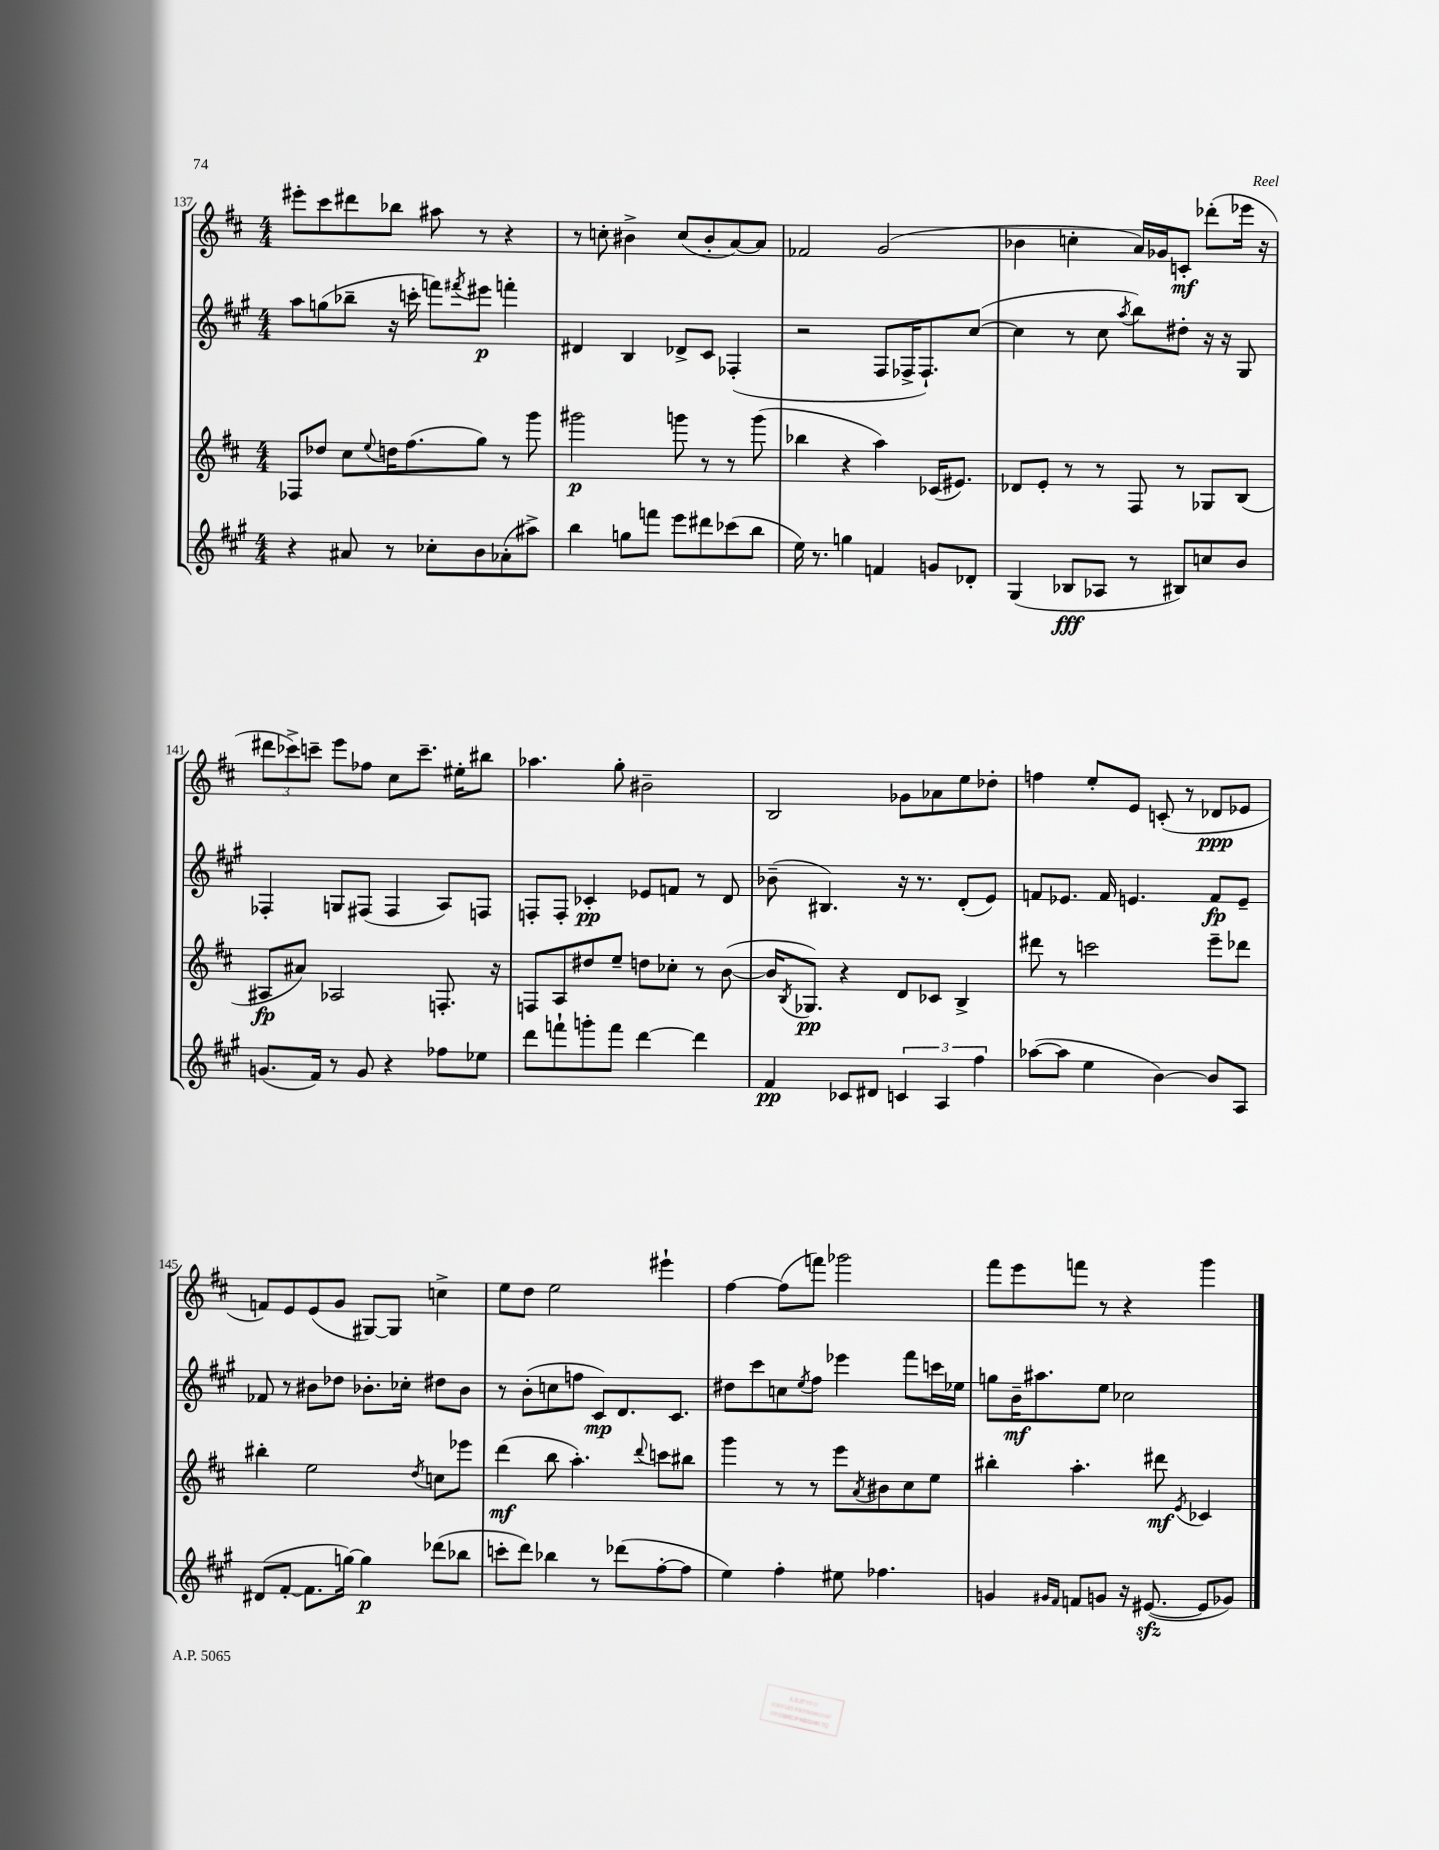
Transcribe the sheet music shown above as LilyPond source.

<<
\new StaffGroup <<
\new Staff = "s0" {
    \clef treble \key d \major \numericTimeSignature \time 4/4
    eis'''8-. cis'''8 dis'''8 bes''8 ais''8 r8 r4 |
    r8 c''8-. bis'4-> c''8( bis'8-. a'8~) a'8 |
    fes'2 g'2( |
    bes'4 c''4-. a'16) ges'16 c'8-.\mf des'''8-.( ees'''16 r16 |
    \tuplet 3/2 { dis'''8 ces'''8->) c'''8-- } e'''8 fes''8 cis''8 c'''8.-- eis''16-. bis''8 |
    aes''4. g''8-. bis'2-- |
    b2 ges'8 aes'8 e''8 des''8-. |
    f''4 e''8-. e'8 c'8-.( r8 des'8\ppp ees'8 |
    f'8) e'8 e'8( g'8 gis8~) gis8 c''4-> |
    e''8 d''8 e''2 eis'''4-! |
    fis''4~ fis''8( f'''8) ges'''2 |
    fis'''8 e'''8 f'''8 r8 r4 g'''4 \bar "|." |
}
\new Staff = "s1" {
    \clef treble \key a \major \numericTimeSignature \time 4/4
    a''8 g''8( bes''8-- r16 c'''16-. f'''8) \acciaccatura { fis'''8 } eis'''8\p f'''4-. |
    dis'4 b4 des'8-> cis'8 fes4-.( |
    r2 fis8 fes16-> fes8.-!) cis''8~( |
    cis''4 r8 cis''8 \acciaccatura { a''8 } b''8) dis''8-. r16 r16 gis8 |
    fes4-. g8 fis8( fis4 a8) f8 |
    f8-. f8-. ces'4-.\pp ees'8 f'8 r8 d'8 |
    bes'8--( bis4.) r16 r8. d'8-.( e'8) |
    f'8 ees'8. f'16 e'4. f'8\fp e'8-- |
    fes'8 r8 bis'8 des''8 bes'8.-. ces''16-. dis''8 bes'8 |
    r8 b'8-.( c''8 f''8 cis'8\mp) d'8. cis'8. |
    dis''8 cis'''8 c''8 \acciaccatura { e''8 } fis''8 ees'''4 fis'''8 c'''16 ees''16 |
    g''8 b'16--\mf ais''8. e''8 ces''2 \bar "|." |
}
\new Staff = "s2" {
    \clef treble \key d \major \numericTimeSignature \time 4/4
    fes8 des''8 cis''8 \appoggiatura { e''8 } d''16 fis''8.( g''8) r8 g'''8 |
    gis'''2\p g'''8 r8 r8 g'''8( |
    bes''4 r4 a''4) ces'16( eis'8.) |
    des'8 e'8-. r8 r8 fis8 r8 ges8 b8( |
    ais8\fp ais'8) aes2 f8.-. r16 |
    f8 a8 dis''8 e''8-- d''8 ces''8-. r8 b'8~( |
    b'16 \acciaccatura { b8 } ges8.\pp) r4 d'8 ces'8 b4-> |
    dis'''8 r8 c'''2 e'''8-- des'''8 |
    bis''4-. e''2 \acciaccatura { d''8 } c''8 ees'''8 |
    d'''4\mf( b''8 a''4.-.) \appoggiatura { d'''8 } c'''8 bis''8 |
    g'''4 r8 r8 e'''8 \acciaccatura { a'8 } bis'8 cis''8 e''8 |
    bis''4-. a''4.-. dis'''8\mf \acciaccatura { e'8 } ces'4 \bar "|." |
}
\new Staff = "s3" {
    \clef treble \key a \major \numericTimeSignature \time 4/4
    r4 ais'8 r8 ces''8-. b'8 aes'8-.( ais''8->) |
    b''4 g''8 f'''8 e'''8 dis'''8 ces'''8( b''8 |
    e''16) r8. g''4 f'4 g'8 des'8-. |
    gis4( bes8\fff aes8 r8 bis8) c''8 b'8 |
    g'8.( fis'16) r8 g'8 r4 fes''8 ees''8 |
    d'''8 f'''8-! g'''8-. f'''8 d'''4~ d'''4 |
    fis'4\pp ces'8 dis'8 \tuplet 3/2 { c'4 a4 fis''4 } |
    aes''8~( aes''8 e''4 b'4~) b'8 a8 |
    dis'8( fis'8~-. fis'8. g''16~) g''4\p des'''8( bes''8 |
    c'''8-. d'''8) bes''4 r8 des'''8( fis''8~-. fis''8 |
    e''4) fis''4-. eis''8 fes''4. |
    g'4 \grace { gis'16 fis'16 } f'8 g'8 r16 eis'8.~\sfz( eis'8 ges'8) \bar "|." |
}
>>
>>
\layout { \context { \Score currentBarNumber = #137 } }
